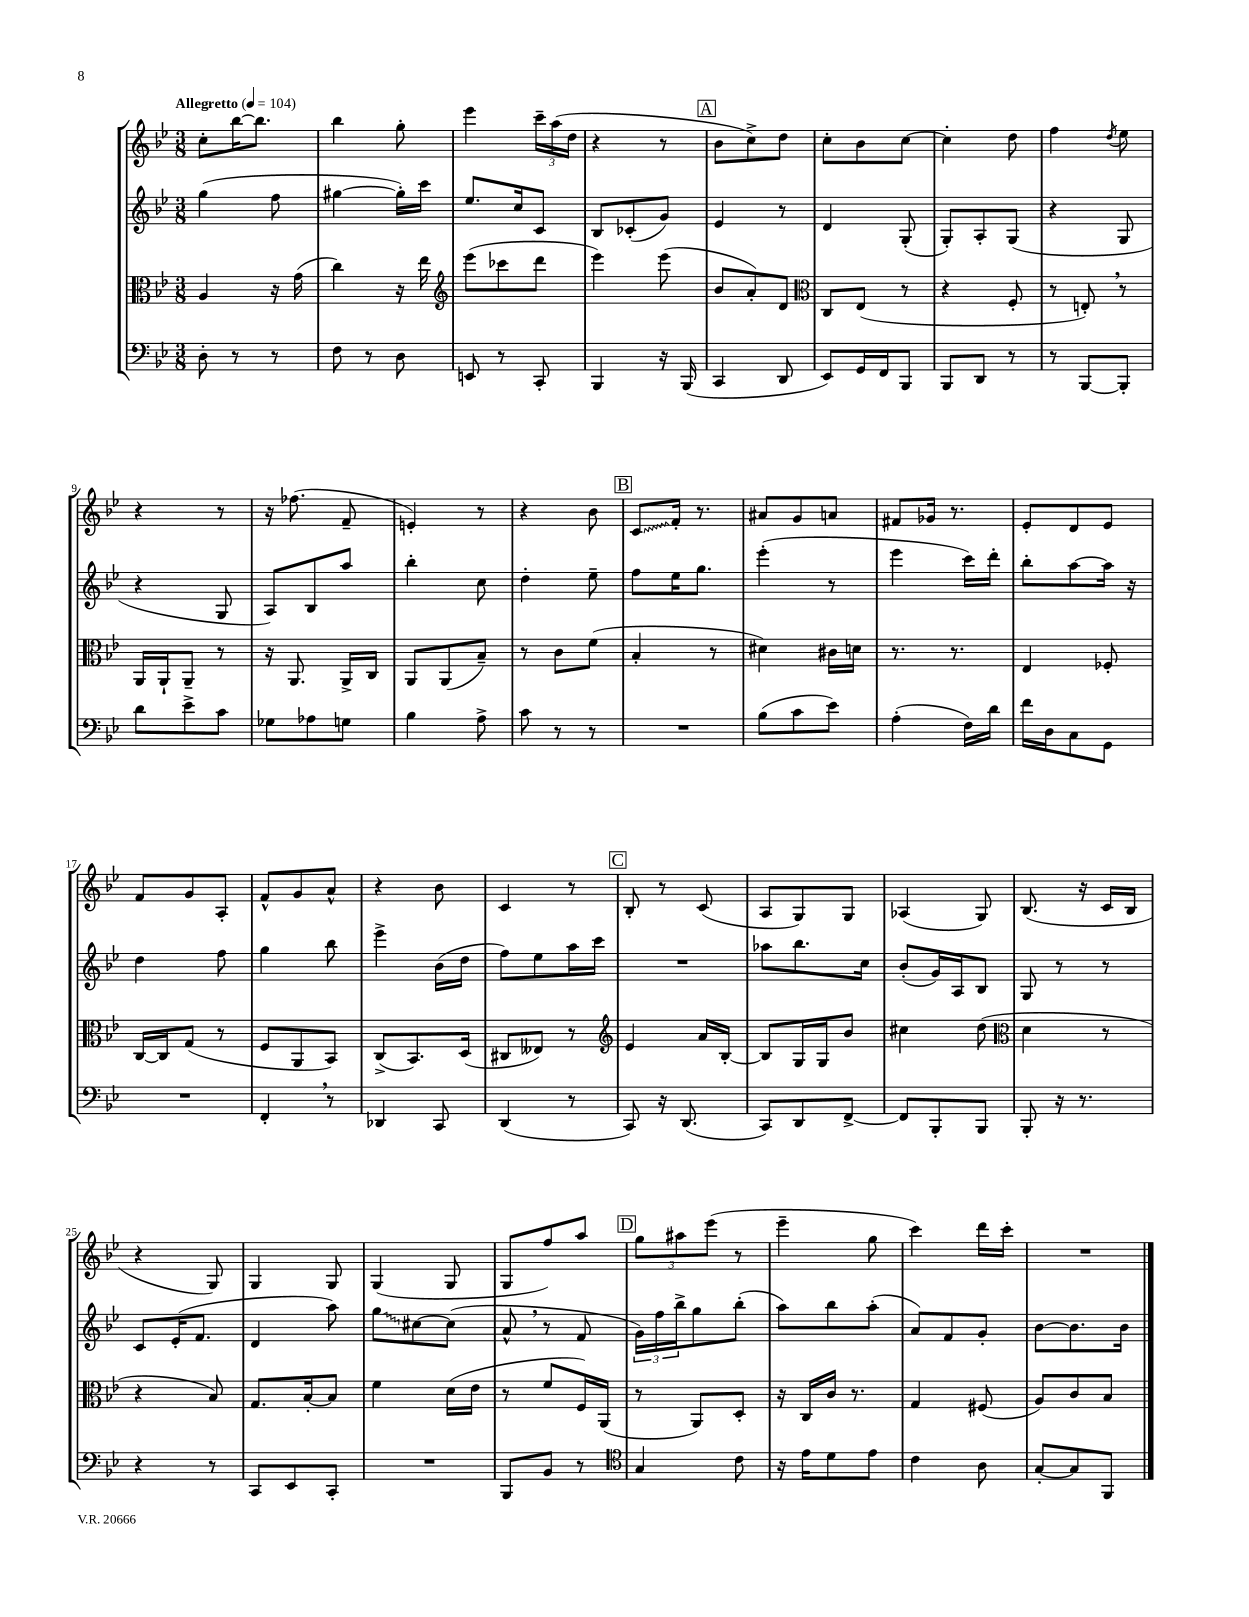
<<
\new StaffGroup <<
\new Staff = "s0" {
    \clef treble \key bes \major \numericTimeSignature \time 3/8 \tempo "Allegretto" 4 = 104
    c''8-. bes''16~ bes''8. |
    bes''4 g''8-. |
    ees'''4 \tuplet 3/2 { c'''16-- a''16( d''16 } |
    r4 r8 |
    \mark \markup { \box "A" } bes'8 c''8->) d''8 |
    c''8-. bes'8 c''8~ |
    c''4-. d''8 |
    f''4 \acciaccatura { d''8 } ees''8 |
    r4 r8 |
    r16 fes''8.( f'8-- |
    e'4-.) r8 |
    r4 bes'8 |
    \mark \markup { \box "B" } \once \override Glissando.style = #'zigzag c'8\glissando f'16-. r8. |
    ais'8 g'8 a'8 |
    fis'8 ges'16 r8. |
    ees'8-. d'8 ees'8 |
    f'8 g'8 a8-. |
    f'8-^ g'8 a'8-^ |
    r4 bes'8 |
    c'4 r8 |
    \mark \markup { \box "C" } bes8-. r8 c'8( |
    a8 g8) g8 |
    aes4( g8) |
    bes8.( r16 c'16 bes16 |
    r4 g8) |
    g4 g8 |
    g4( g8 |
    g8 f''8) a''8 |
    \mark \markup { \box "D" } \tuplet 3/2 { g''8 ais''8 ees'''8( } r8 |
    ees'''4-- g''8 |
    c'''4) d'''16 c'''16-. |
    R4. \bar "|." |
}
\new Staff = "s1" {
    \clef treble \key bes \major \numericTimeSignature \time 3/8
    g''4( f''8 |
    gis''4~ gis''16-.) c'''16 |
    ees''8. c''16 c'8 |
    bes8 ces'8-.( g'8) |
    \mark \markup { \box "A" } ees'4 r8 |
    d'4 g8-.( |
    g8-.) a8-. g8( |
    r4 g8 |
    r4 g8 |
    a8) bes8 a''8 |
    bes''4-. c''8 |
    d''4-. ees''8-- |
    \mark \markup { \box "B" } f''8 ees''16 g''8. |
    ees'''4-.( r8 |
    ees'''4 c'''16) d'''16-. |
    bes''8-. a''8~ a''16 r16 |
    d''4 f''8 |
    g''4 bes''8 |
    ees'''4-> bes'16( d''16 |
    f''8) ees''8 a''16 c'''16 |
    \mark \markup { \box "C" } R4. |
    aes''8 bes''8. c''16 |
    bes'8-.( g'16) a16 bes8 |
    g8 r8 r8 |
    c'8 ees'16-.( f'8. |
    d'4 a''8) |
    \once \override Glissando.style = #'zigzag g''8\glissando cis''8~ cis''8( |
    a'8-^ \breathe r8 f'8 |
    \mark \markup { \box "D" } \tuplet 3/2 { g'16) f''16 bes''16-> } g''8 bes''8-.( |
    a''8) bes''8 a''8-.( |
    a'8) f'8 g'8-. |
    bes'8~ bes'8. bes'16 \bar "|." |
}
\new Staff = "s2" {
    \clef alto \key bes \major \numericTimeSignature \time 3/8
    a4 r16 g'16( |
    c''4) r16 ees''16 |
    \clef treble ees'''8( ces'''8 d'''8 |
    ees'''4) ees'''8( |
    \mark \markup { \box "A" } bes'8 a'8-.) d'8 |
    \clef alto c8 ees8( r8 |
    r4 f8-. |
    r8 e8-.) \breathe r8 |
    a,16 a,16-! a,8-- r8 |
    r16 a,8. a,16-> c16 |
    a,8 a,8( bes8--) |
    r8 c'8 f'8( |
    \mark \markup { \box "B" } bes4-. r8 |
    dis'4) cis'16 d'16 |
    r8. r8. |
    ees4 fes8-. |
    c16~ c16 g8( r8 |
    f8 a,8 bes,8) |
    c8->( bes,8.) d16( |
    cis8 eeses8) r8 |
    \mark \markup { \box "C" } \clef treble ees'4 a'16 bes16~-. |
    bes8 g16 g16 bes'8 |
    cis''4 d''8( |
    \clef alto d'4 r8 |
    r4 bes8) |
    g8. bes16~-. bes8 |
    f'4 d'16( ees'16 |
    r8 f'8 f16) a,16( |
    \mark \markup { \box "D" } r8 a,8) d8-. |
    r16 c16 c'16 r8. |
    g4 fis8( |
    a8) c'8 bes8 \bar "|." |
}
\new Staff = "s3" {
    \clef bass \key bes \major \numericTimeSignature \time 3/8
    d8-. r8 r8 |
    f8 r8 d8 |
    e,8 r8 c,8-. |
    bes,,4 r16 bes,,16( |
    \mark \markup { \box "A" } c,4 d,8 |
    ees,8) g,16 f,16 bes,,8 |
    bes,,8 d,8 r8 |
    r8 bes,,8~ bes,,8-. |
    d'8 ees'8-> c'8 |
    ges8 aes8 g8 |
    bes4 a8-> |
    c'8 r8 r8 |
    \mark \markup { \box "B" } R4. |
    bes8( c'8 ees'8) |
    a4-.( f16) d'16 |
    f'16 d16 c8 g,8 |
    R4. |
    f,4-. \breathe r8 |
    des,4 c,8 |
    d,4( r8 |
    \mark \markup { \box "C" } c,8) r16 d,8.( |
    c,8) d,8 f,8~-> |
    f,8 bes,,8-. bes,,8 |
    bes,,8-. r16 r8. |
    r4 r8 |
    c,8 ees,8 c,8-. |
    R4. |
    bes,,8 bes,8 r8 |
    \mark \markup { \box "D" } \clef tenor g4 c'8 |
    r16 ees'16 d'8 ees'8 |
    c'4 a8 |
    g8~-. g8 f,8 \bar "|." |
}
>>
>>
